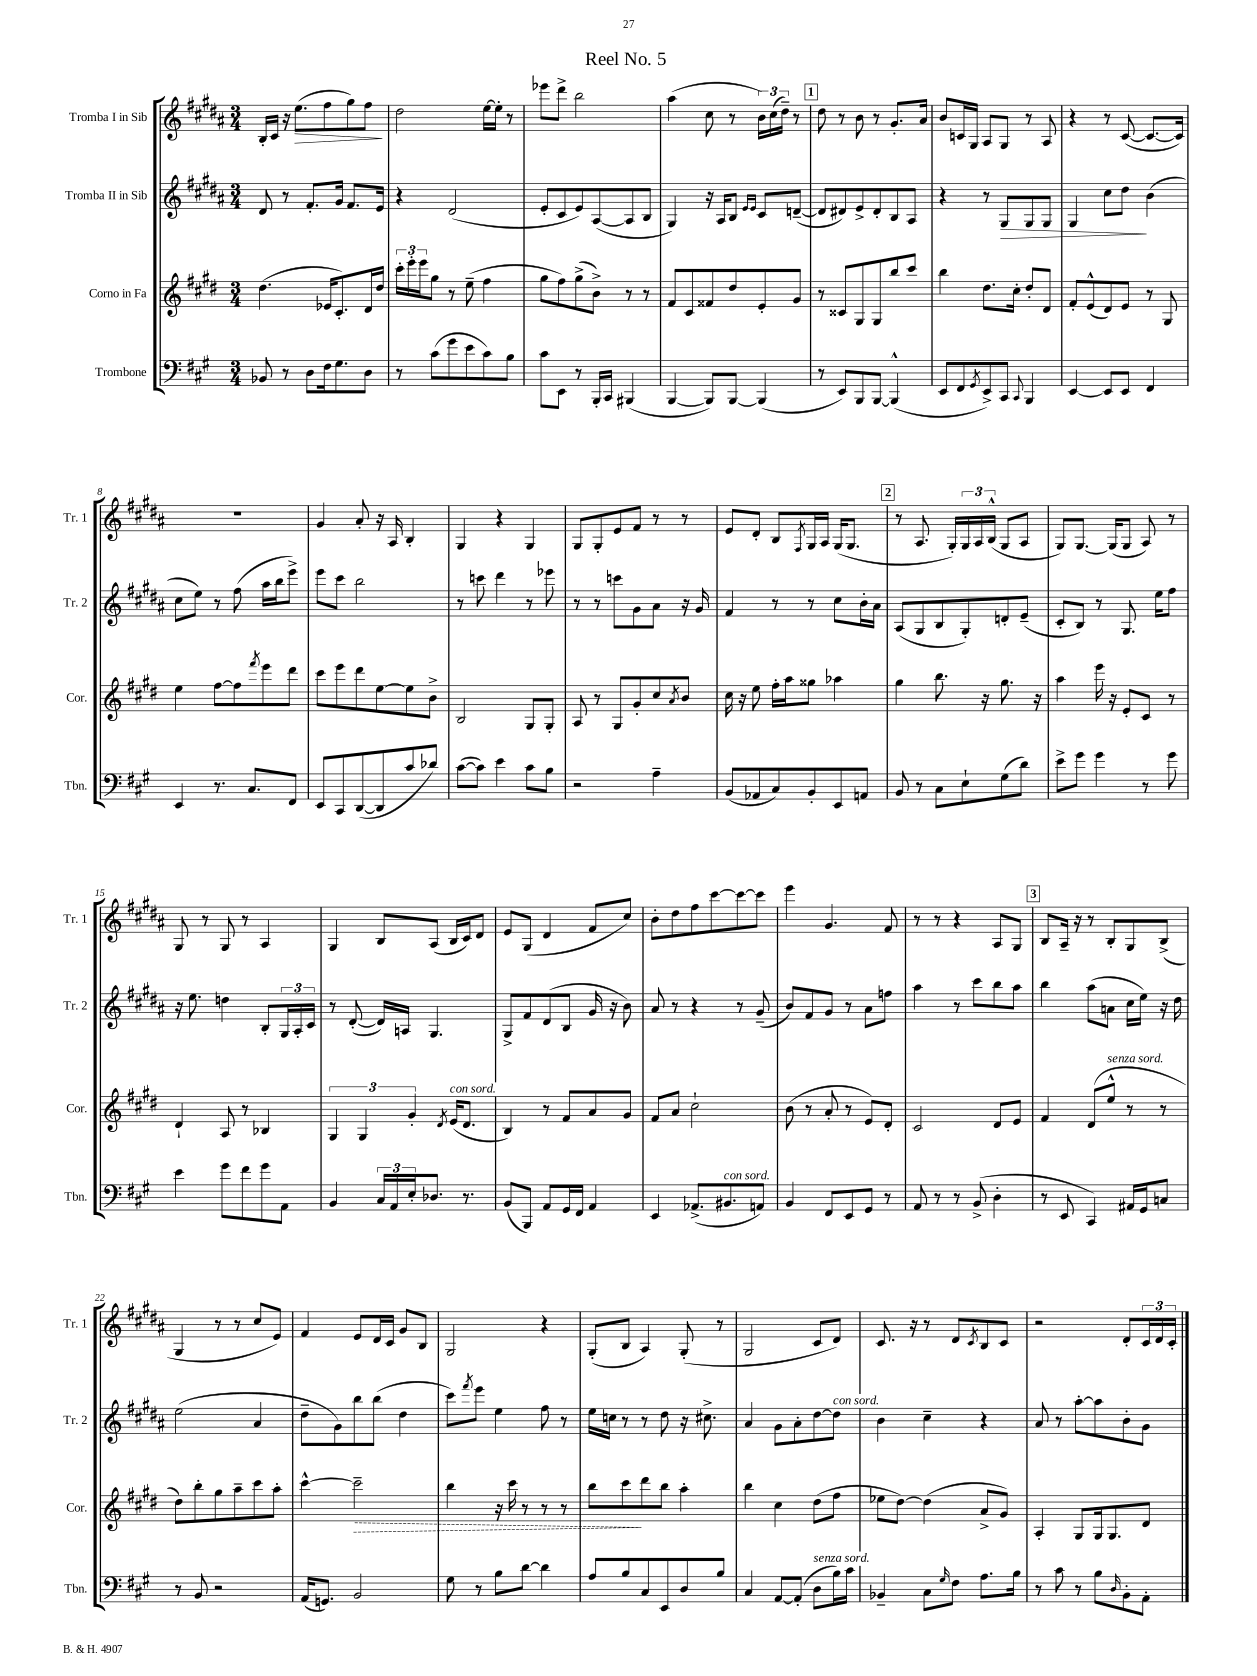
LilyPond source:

\header { title = "Reel No. 5" }
<<
\new StaffGroup <<
\new Staff = "s0" \with { instrumentName = "Tromba I in Sib" shortInstrumentName = "Tr. 1" } {
    \clef treble \key b \major \numericTimeSignature \time 3/4
    b16-. cis'16 r16 e''8.\>( fis''8 gis''8) fis''8\! |
    dis''2 e''16~ e''16-. r8 |
    ees'''8 dis'''8-> b''2 |
    ais''4( cis''8 r8 \tuplet 3/2 { b'16) cis''16( dis''16--) } r8 |
    \mark \markup { \box "1" } dis''8 r8 b'8 r8 gis'8.-. ais'16 |
    b'8 c'16 gis16 ais8 gis8 r8 ais8 |
    r4 r8 cis'8~( cis'8.~ cis'16) |
    R2. |
    gis'4 ais'8-. r16 ais16 b4-. |
    gis4 r4 gis4 |
    gis8 gis8-. e'8 fis'8 r8 r8 |
    e'8 dis'8-. b8 \acciaccatura { fis8 } gis16 ais16 gis16( gis8. |
    \mark \markup { \box "2" } r8 ais8. gis16-.) \tuplet 3/2 { gis16 ais16 b16-^( } gis8 ais8 |
    gis8) gis8.~ gis16( gis8 ais8) r8 |
    gis8 r8 gis8 r8 ais4 |
    gis4 b8 ais8( b16 cis'16) dis'8 |
    e'8 gis8( dis'4 fis'8 cis''8) |
    b'8-. dis''8 fis''8 cis'''8~ cis'''8~ cis'''8 |
    e'''4 gis'4. fis'8 |
    r8 r8 r4 ais8 gis8 |
    \mark \markup { \box "3" } b8 ais16-- r16 r8 b8-. gis8 b8->( |
    gis4 r8 r8 cis''8 e'8) |
    fis'4 e'8 dis'16 cis'16 gis'8 b8 |
    gis2 r4 |
    gis8-.( b8 ais4) gis8-.( r8 |
    gis2 cis'8 dis'8) |
    cis'8. r16 r8 dis'8 \acciaccatura { cis'8 } b8 cis'8 |
    r2 dis'8-. \tuplet 3/2 { cis'16 dis'16 cis'16-. } \bar "|." |
}
\new Staff = "s1" \with { instrumentName = "Tromba II in Sib" shortInstrumentName = "Tr. 2" } {
    \clef treble \key b \major \numericTimeSignature \time 3/4
    dis'8 r8 fis'8.-. gis'16 fis'8. e'16 |
    r4 dis'2( |
    e'8-. cis'8 e'8) ais8~( ais8 b8 |
    gis4) r16 ais16 b8 \grace { e'16 e'16 } cis'8 d'8~--( |
    \mark \markup { \box "1" } d'8 dis'8) e'8-> dis'8-. b8 ais8 |
    r4 r8 gis8\> gis8 gis8 |
    gis4 cis''8 dis''8\! b'4( |
    cis''8 e''8) r8 fis''8( ais''16 b''16 e'''8->) |
    e'''8 cis'''8 b''2 |
    r8 c'''8 dis'''4 r8 ees'''8 |
    r8 r8 c'''8 gis'8 ais'8 r16 gis'16 |
    fis'4 r8 r8 cis''8 b'16-. ais'16 |
    \mark \markup { \box "2" } ais8( gis8 b8 gis8-.) d'8-. e'8--( |
    cis'8-. b8) r8 gis8. e''16 fis''8 |
    r16 e''8. d''4 b8-. \tuplet 3/2 { gis16 ais16-. cis'16 } |
    r8 dis'8~-.( dis'16) a16 gis4. |
    gis8-> fis'8 dis'8( b8 gis'16 r16 b'8) |
    ais'8 r8 r4 r8 gis'8--( |
    b'8) fis'8 gis'8 r8 ais'8 f''8 |
    ais''4 r8 cis'''8 b''8 ais''8 |
    \mark \markup { \box "3" } b''4 ais''8( a'8 cis''16 e''16) r16 dis''16 |
    e''2( ais'4 |
    dis''8-- gis'8) b''8 b''8( dis''4 |
    cis'''8) \acciaccatura { fis'''8 } e'''8 e''4 fis''8 r8 |
    e''16 c''16 r8 r8 dis''8 r16 cis''8.-> |
    ais'4 gis'8 ais'8-. dis''8~ dis''8^\markup { \italic "con sord." } |
    b'4 cis''4-- r4 |
    ais'8 r8 ais''8~-. ais''8 b'8-. gis'8 \bar "|." |
}
\new Staff = "s2" \with { instrumentName = "Corno in Fa" shortInstrumentName = "Cor." } {
    \clef treble \key e \major \numericTimeSignature \time 3/4
    dis''4.( ees'16 cis'8.-.) dis'16 dis''16 |
    \tuplet 3/2 { cis'''16-. e'''16-. e'''16 } gis''8 r8 e''8--( fis''4 |
    gis''8 fis''8) gis''8->( b'8->) r8 r8 |
    fis'8 cis'8 fisis'8 dis''8 e'8-. gis'8 |
    \mark \markup { \box "1" } r8 cisis'8 gis8 gis8 b''8 cis'''8 |
    b''4 dis''8. cis''16-. dis''8-. dis'8 |
    fis'8-. e'8-^( dis'8) e'8 r8 gis8 |
    e''4 fis''8~ fis''8 \acciaccatura { fis'''8 } e'''8 dis'''8 |
    cis'''8 e'''8 dis'''8 e''8~ e''8 b'8-> |
    b2 gis8 gis8-. |
    a8 r8 gis8 gis'8-. cis''8 \acciaccatura { a'8 } b'8 |
    cis''16 r16 e''8 fis''16-. a''16 gisis''8 aes''4 |
    \mark \markup { \box "2" } gis''4 b''8. r16 gis''8. r16 |
    a''4 e'''16 r16 e'8-. cis'8 r8 |
    dis'4-! a8 r8 bes4 |
    \tuplet 3/2 { gis4 gis4 gis'4-. } \acciaccatura { dis'8 } e'16^\markup { \italic "con sord." }( dis'8. |
    b4) r8 fis'8 a'8 gis'8 |
    fis'8 a'8 cis''2-! |
    b'8( r8 a'8-. r8 e'8) dis'8-. |
    cis'2 dis'8 e'8 |
    \mark \markup { \box "3" } fis'4 dis'8( e''8-^^\markup { \italic "senza sord." } r8 r8 |
    dis''8) b''8-. gis''8 a''8-- cis'''8 a''8-. |
    cis'''4~-^ \once \override Hairpin.style = #'dashed-line cis'''2--\> |
    b''4 r16 cis'''16 r8 r8 r8 |
    b''8 cis'''8\! dis'''8 b''8 a''4-. |
    b''4 cis''4 dis''8( fis''8 |
    ees''8 dis''8~) dis''4( a'8-> gis'8) |
    a4-. gis8 gis16 gis8. dis'8 \bar "|." |
}
\new Staff = "s3" \with { instrumentName = "Trombone" shortInstrumentName = "Tbn." } {
    \clef bass \key a \major \numericTimeSignature \time 3/4
    bes,8 r8 d8 fis16 gis8. d8 |
    r8 cis'8( gis'8 e'8 cis'8) b8 |
    cis'8 e,8 r8 b,,16-. cis,16 bis,,4( |
    b,,4~ b,,8) b,,8~ b,,4( |
    \mark \markup { \box "1" } r8 e,8) b,,8 b,,8~ b,,4-^( |
    e,8 fis,8 \acciaccatura { gis,8 } e,8->) cis,8 \appoggiatura { cis,8 } b,,4 |
    e,4~ e,8 e,8 fis,4 |
    e,4 r8. cis8. fis,8 |
    e,8 cis,8 d,8~( d,8 cis'8 des'8) |
    cis'8~( cis'8) e'4 cis'8 b8 |
    r2 a4-- |
    b,8( aes,8 cis8) b,8-. e,8 a,8 |
    \mark \markup { \box "2" } b,8 r8 cis8 e8-! gis8( d'8) |
    e'8-> gis'8 gis'4 r8 gis'8 |
    e'4 gis'8 fis'8 gis'8 a,8 |
    b,4 \tuplet 3/2 { cis16 a,16 e16-. } des8. r8. |
    b,8( b,,8) a,8 gis,16 fis,16 a,4 |
    e,4 aes,8.->( bis,8.^\markup { \italic "con sord." } a,8) |
    b,4 fis,8 e,8 gis,8 r8 |
    a,8 r8 r8 b,8->( d4-. |
    \mark \markup { \box "3" } r8 e,8 cis,4) ais,16 gis,16 c8 |
    r8 b,8 r2 |
    a,16( g,8.) b,2 |
    gis8 r8 b8 d'8~ d'4 |
    a8 b8 cis8 e,8 d8 b8 |
    cis4 a,8~ a,8-.( d8^\markup { \italic "senza sord." } b16) cis'16 |
    bes,4-- cis8 \grace { gis16 } fis8 a8. b16 |
    r8 cis'8 r8 b8 \grace { d16 } b,8-. a,8-. \bar "|." |
}
>>
>>
